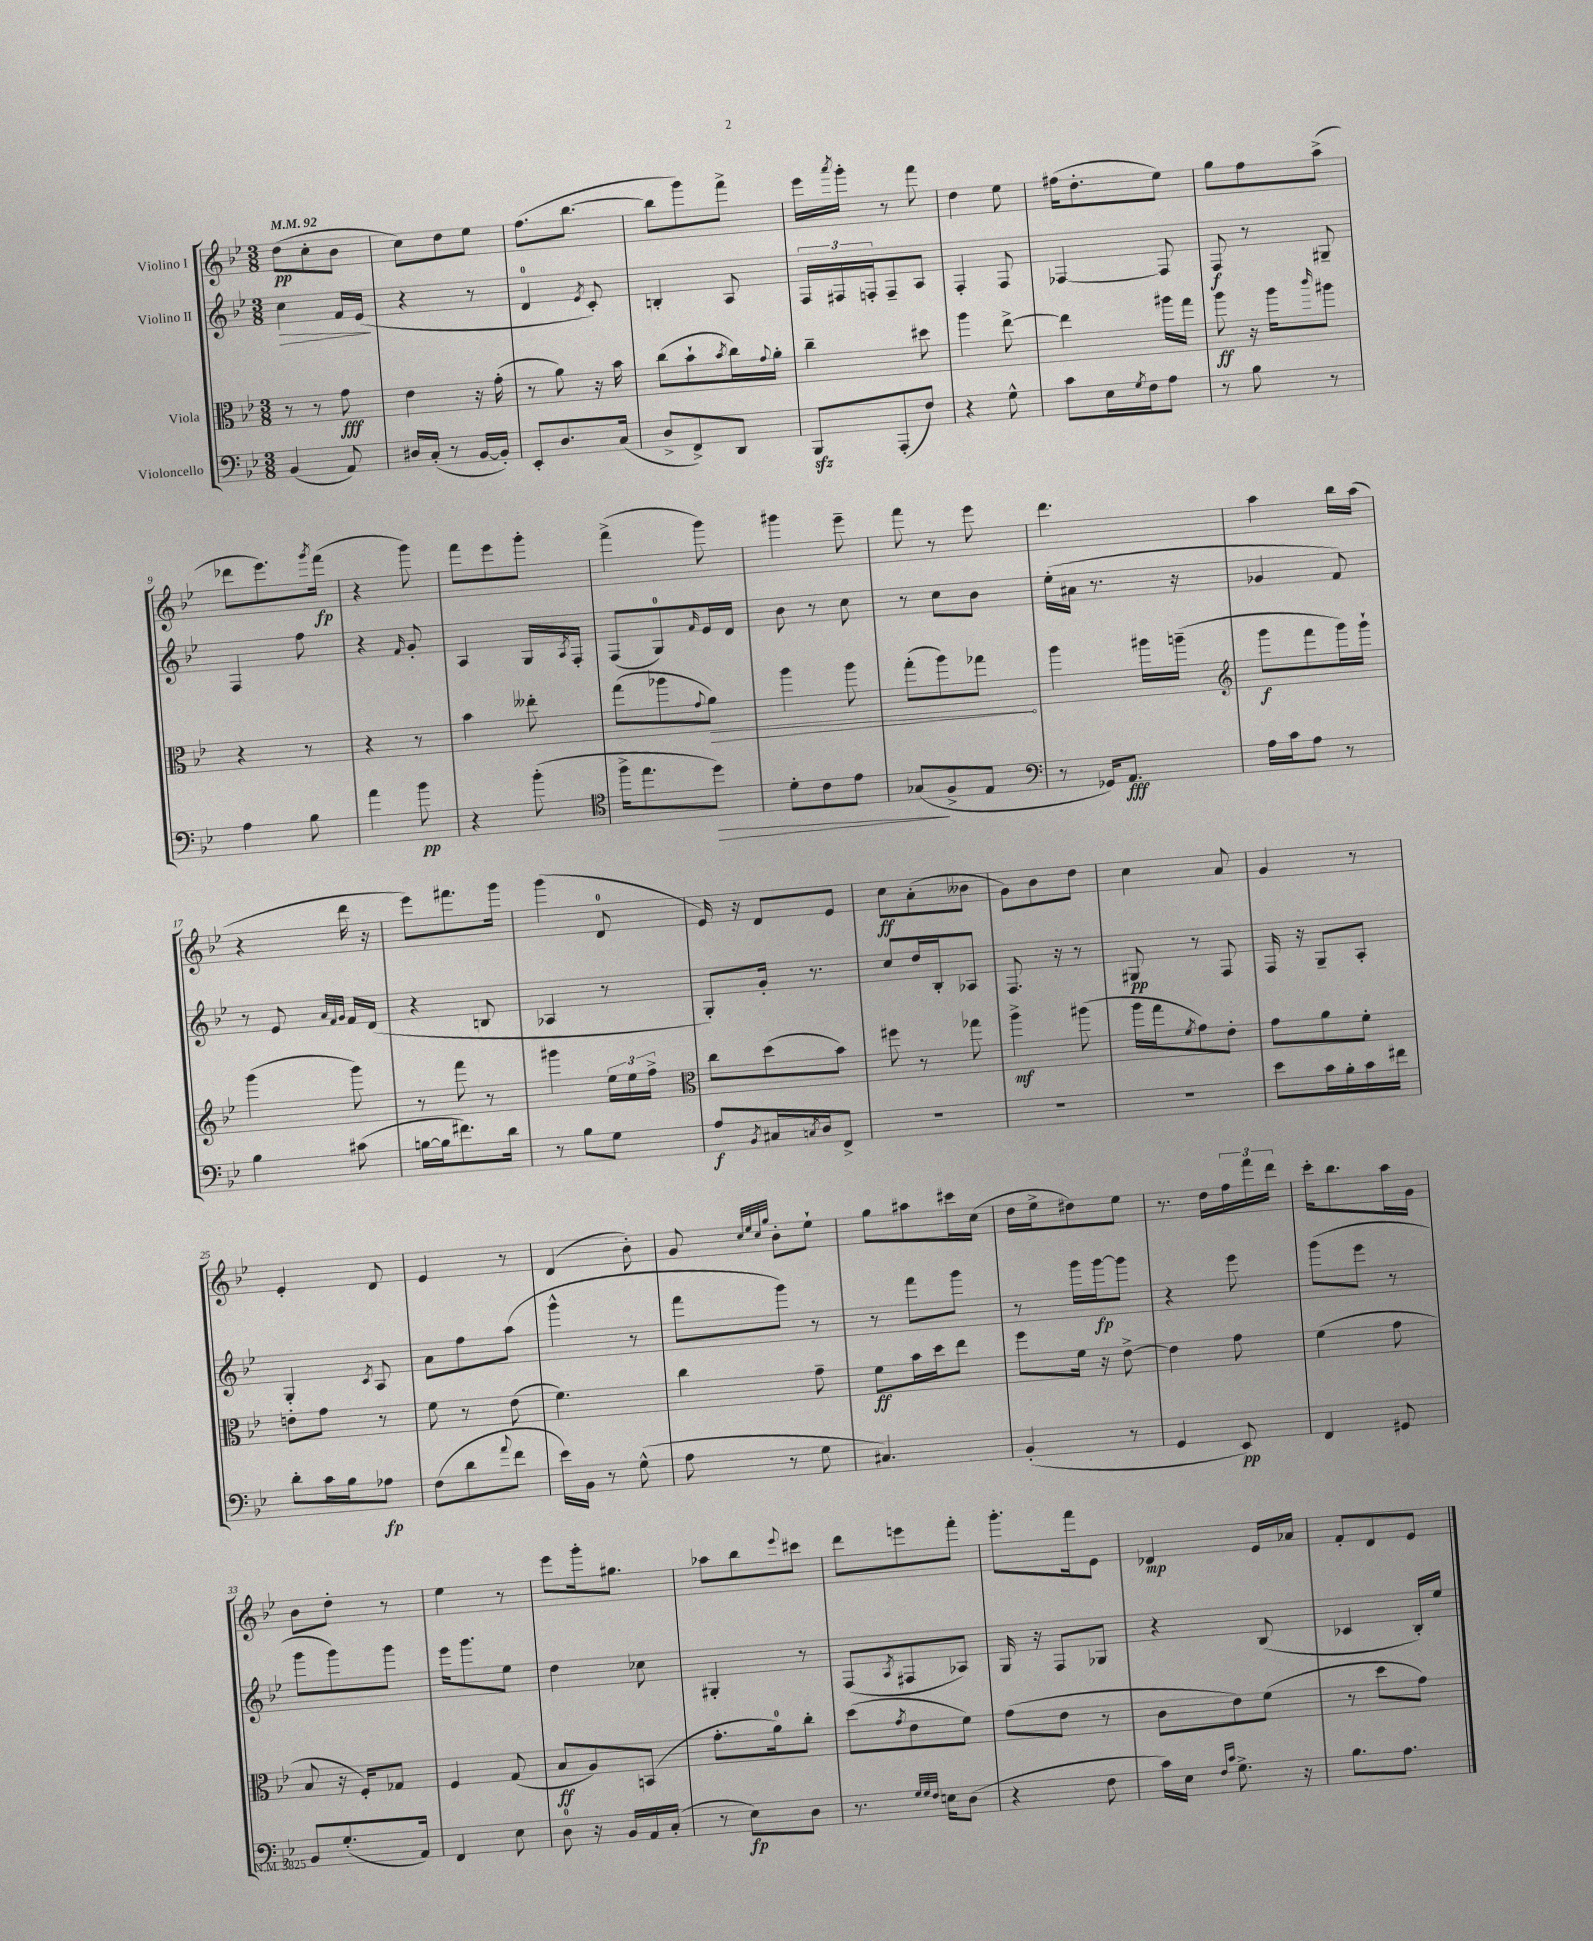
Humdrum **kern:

**kern	**kern	**kern	**kern
*staff4	*staff3	*staff2	*staff1
*clefF4	*clefC3	*clefG2	*clefG2
*k[b-e-]	*k[b-e-]	*k[b-e-]	*k[b-e-]
*M3/8	*M3/8	*M3/8	*M3/8
*MM92	*MM92	*MM92	*MM92
(4BB-	8r	4cc	(8dd
.	8r	.	8cc'
8AA)	8g	16f	8b-
.	.	(16e-	.
=	=	=	=
16D#	4e-	4r	8cc)
(16C'	.	.	.
8r	.	.	8dd
[16BB-	16r	8r	8ee-
16BB-'])	(16g'	.	.
=	=	=	=
8EE-'	8r	4d	(8.ff
8.D	8a)	.	.
.	.	.	[8.bb-
.	.	8qe-	.
.	16r	8c')	.
(16C	16b-	.	.
=	=	=	=
8D^	(8cc	4B'	8bb-]
8FF^)	8b-`	.	8ggg)
.	8qb-	.	.
8DD	16cc)	8A	8fff^
.	8qqg	.	.
.	16a'	.	.
=	=	=	=
8BBB-	4cc~	24F	16eee-
.	.	24F#	.
.	.	.	8qaaa
.	.	.	16ggg'
.	.	24F'	.
(8AAA'	.	8F~	8r
8F)	8dd#	8A	8fff
=	=	=	=
4r	4aa	4F'	4dd
8G^^	[8ee-^	8F	8ee-
=	=	=	=
8c	4ee-]	[4F-	(16ff#
.	.	.	8.dd'
16E-	.	.	.
8qG	.	.	.
16F	.	.	.
8A	16aa#	8F-]	8ee-)
.	16gg	.	.
=	=	=	=
8r	8aa	8F	8gg
8B-	16r	8r	8ff
.	16aa	.	.
.	16qqccc	.	.
8r	8aa#	8G#~	(8aa^
=	=	=	=
4A	4r	4F	8ddd-
.	.	.	8.eee-)
8B-	8r	8ff	.
.	.	.	8qggg
.	.	.	(16fff
=	=	=	=
4a	4r	4r	4r
.	.	16qqf	.
8b-	8r	8g'	8ggg)
=	=	=	=
4r	4b-	4A	8fff
.	.	.	8eee-
(8b-'	8ee--'	16G	8ggg'
.	.	8qA	.
.	.	16F'	.
=	=	=	=
*clefC4	*	*	*
16ff^	(8gg	(8F	(4fff^
8.ee-	.	.	.
.	8aa-	8G)	.
.	8qqg	16qqf	.
8dd)	8a)	16e-	8ggg)
.	.	16d	.
=	=	=	=
8d'	4aa	8b-	4ggg#
8c	.	8r	.
8e-	8aa	8cc	8eee-~
=	=	=	=
(8G-	(8gg'	8r	8fff
8F^	8aa)	8cc	8r
8E-	8gg-	8b-	8eee-
=	=	=	=
*clefF4	*	*	*
8r	4aa	(16ee-'	4.ddd
.	.	16a#	.
16GG-)	.	8.r	.
8.AA	.	.	.
.	16aa#	.	.
.	(16aa~	16r	.
=	=	=	=
*	*clefG2	*	*
16A	8ggg	4g-	4aa
16c	.	.	.
8A	8fff	.	.
8r	16ggg)	8f)	16bb-
.	16ggg`	.	(16aa
=	=	=	=
4B-	(4ggg	8r	4r
.	.	8e-	.
.	.	32qqa	.
.	.	32qqf	.
.	.	32qqg	.
(8c#	8ggg)	16f	16ddd
.	.	(16d	16r
=	=	=	=
[16B	8r	4r	8eee-)
16B]	.	.	.
8.f#)	8fff	.	8.fff#
.	8r	8B	.
16d	.	.	16ggg
=	=	=	=
8r	4ggg#	4A-	(4ggg
8B-	.	.	.
8G	24ee-	8r	8d
.	24ee-	.	.
.	24ff^	.	.
=	=	=	=
*	*clefC3	*	*
8A	8cc	8G')	16e-)
.	.	.	16r
8qBB-	.	.	.
16C#	(8dd	16g'	8d
8qC	.	.	.
16D	.	8.r	.
8FF^	8b-)	.	8e-
=	=	=	=
4.r	8ff#	8cc	8cc
.	8r	16dd	(8a'
.	.	16B-'	.
.	8gg-	8A-	8b--
=	=	=	=
4.r	4aa^	8.F	8g)
.	.	.	8b-
.	.	16r	.
.	(8aa#	8r	8dd
=	=	=	=
4.r	16aa	8G#	4cc
.	16gg	.	.
.	8qf	.	.
.	8g)	8r	.
.	8e-'	8F	8a
=	=	=	=
8e-	8g	16F	4g
.	.	16r	.
16c	8a	8G~	.
16B-'	.	.	.
16c	8f'	8A'	8r
16f#	.	.	.
=	=	=	=
8d'	8e'	4G'	4e-'
16c	8g	.	.
16B-	.	.	.
.	.	8qc	.
8A-	8r	8A	8d
=	=	=	=
(8F	8f	8a	4e-
8d	8r	8ff	.
8qqa	.	.	.
8f	(8e-	(8aa	8r
=	=	=	=
16e-)	4.f)	4ggg^^	(4d
16BB-	.	.	.
8r	.	.	.
(8G^^	.	8r	8b-')
=	=	=	=
8A	4cc	8fff	8g
.	.	.	32qqcc
.	.	.	32qqee-
.	.	.	32qqcc
.	.	.	32qqgg
8r	.	8ggg)	8b-'
8G	8g~	8r	8ee-`
=	=	=	=
4.C#)	8f	8r	8gg
.	16b-	8fff	8aa#
.	16dd	.	.
.	8ee-	8ggg	16ccc#
.	.	.	(16cc
=	=	=	=
(4BB-'	8ff	8r	16dd
.	.	.	16ee-^
.	16f	16ggg	8dd#)
.	16r	[16ggg	.
8r	[8e-^	8ggg]	8ee-
=	=	=	=
4GG	4e-]	4r	8.r
.	.	.	16dd
8EE-)	8g	8eee-	24ff
.	.	.	24fff
.	.	.	24ddd
=	=	=	=
4FF	(4f	(8ggg	16ccc'
.	.	.	8.bb-
.	.	8eee-	.
8GG#	8g	8r	16aa
.	.	.	16g
=	=	=	=
8BB-	8B-	8ggg	8b-
(8.G'	16r	8ggg)	8dd'
.	16F')	.	.
.	8G-	8ggg	8r
16AA)	.	.	.
=	=	=	=
4FF	4F	16eee-	4ee-
.	.	8.ggg	.
8E-	(8G	8ee-	8r
=	=	=	=
8D	8B-	4dd	8eee-
16r	8A)	.	16ggg'
16BB-	.	.	8.gg#
16AA	(8BB	8cc-	.
(16C'	.	.	.
=	=	=	=
8r	8.g'	4G#'	8aa-
8E-)	.	.	8bb-
.	16a)	.	.
.	.	.	8qqeee-
8D	8cc'	8r	8ccc#
=	=	=	=
8.r	(8dd	(8F	8ddd
.	8qg	8qA	.
.	8e-	8F#	8eee
32qqG	.	.	.
32qqG	.	.	.
32qqF	.	.	.
16E	.	.	.
(8D	8f)	8A-)	8fff'
=	=	=	=
4r	(8g	16G	8.ggg'
.	.	16r	.
.	8e-	8F	.
.	.	.	16fff
8F	8r	8G-	8e-
=	=	=	=
16c)	8c	4r	4d-
16E-	.	.	.
16qqF	.	.	.
16qqc	.	.	.
8.G^	8e-)	.	.
.	(8f	(8B-	16e-
16r	.	.	16a-
=	=	=	=
8.B-	8r	4c-	8f'
.	8dd	.	8d
8.A	.	.	.
.	8g)	16B-')	8e-
.	.	16ee-	.
==	==	==	==
*-	*-	*-	*-
